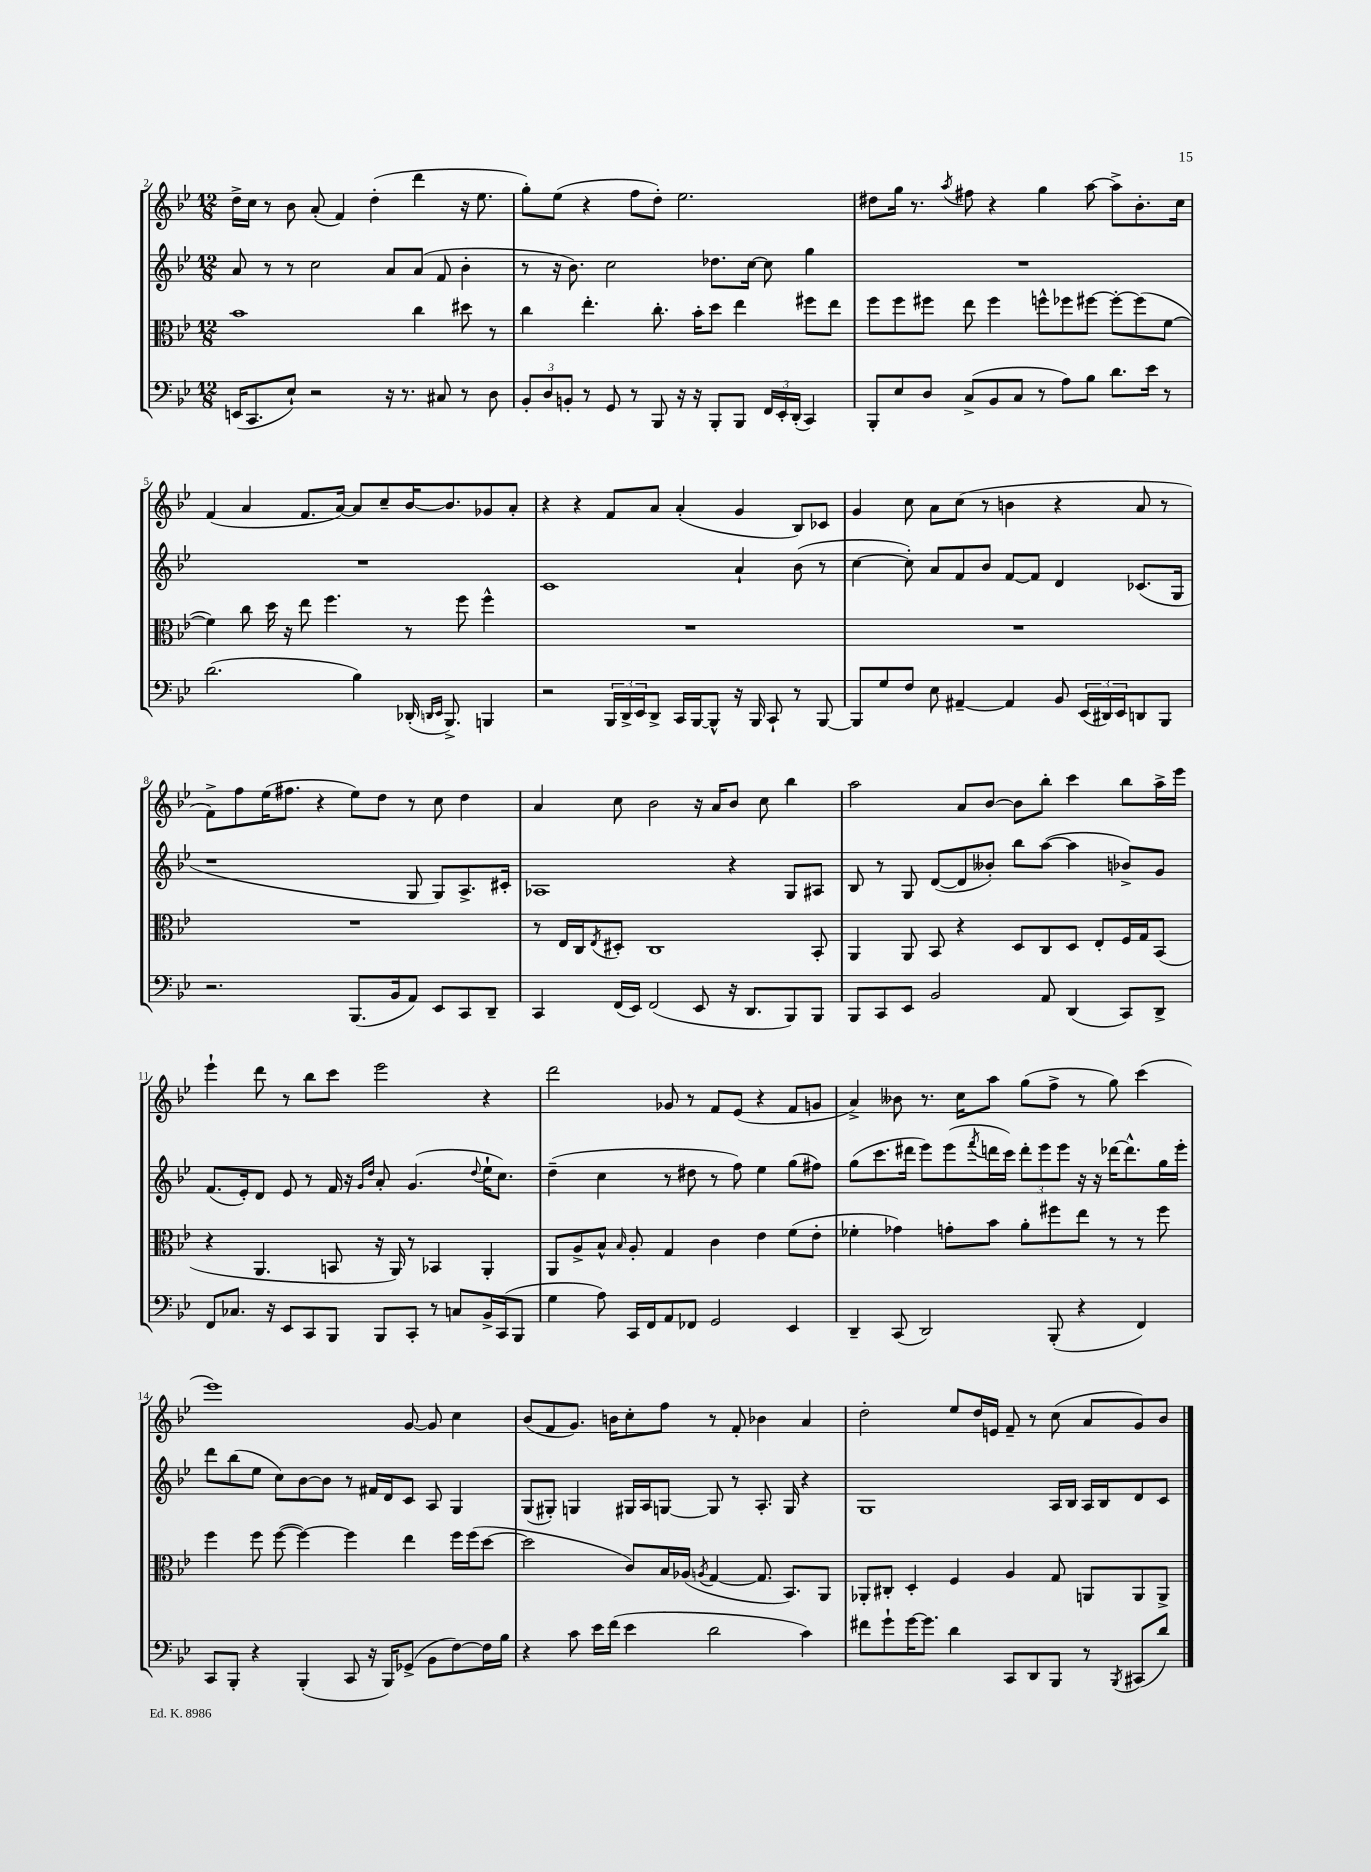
<<
\new StaffGroup <<
\new Staff = "s0" {
    \clef treble \key bes \major \numericTimeSignature \time 12/8
    d''16-> c''16 r8 bes'8 a'8-.( f'4) d''4-.( d'''4 r16 ees''8. |
    g''8-.) ees''8( r4 f''8 d''8-.) ees''2. |
    dis''8 g''16 r8. \acciaccatura { a''8 } fis''8 r4 g''4 a''8~ a''8-> bes'8.-. c''16 |
    f'4( a'4 f'8. a'16~) a'8 c''8-- bes'16~ bes'8. ges'8 a'8-. |
    r4 r4 f'8 a'8 a'4-.( g'4 bes8) ces'8 |
    g'4 c''8 a'8 c''8( r8 b'4 r4 a'8 r8 |
    f'8->) f''8 ees''16( fis''8. r4 ees''8) d''8 r8 c''8 d''4 |
    a'4 c''8 bes'2 r16 a'16 bes'8 c''8 bes''4 |
    a''2 a'8 bes'8~ bes'8 bes''8-. c'''4 bes''8 a''16-> ees'''16 |
    ees'''4-! d'''8 r8 bes''8 c'''8 ees'''2 r4 |
    d'''2 ges'8 r8 f'8 ees'8( r4 f'8 g'8 |
    a'4->) beses'8 r8. c''16 a''8 g''8( f''8-> r8 g''8) c'''4( |
    ees'''1) g'8~ g'8 c''4 |
    bes'8( f'8 g'8.) b'16 c''8-. f''8 r8 f'8-. bes'4 a'4 |
    d''2-. ees''8 d''16 e'16 f'8-- r8 c''8( a'8 g'8) bes'8 \bar "|." |
}
\new Staff = "s1" {
    \clef treble \key bes \major \numericTimeSignature \time 12/8
    a'8 r8 r8 c''2 a'8 a'8( f'8 bes'4-. |
    r8 r16 bes'8.) c''2 des''8. c''16~ c''8 g''4 |
    R1. |
    R1. |
    c'1 a'4-! bes'8( r8 |
    c''4~ c''8-.) a'8 f'8 bes'8 f'8~ f'8 d'4 ces'8.( g16 |
    r1 g8 g8) a8.-> cis'16-. |
    aes1 r4 g8 ais8 |
    bes8 r8 g8 d'8~( d'8 beses'8-.) bes''8 a''8~( a''4 bes'8->) g'8 |
    f'8.( ees'16-.) d'8 ees'8 r8 f'16 r16 \grace { g'16 d''16 } a'8-. g'4.( \appoggiatura { d''8 } ees''16-! c''8.) |
    d''4--( c''4 r8 dis''8 r8 f''8) ees''4 g''8( fis''8) |
    g''8( c'''8. dis'''16 ees'''8) ees'''8( \acciaccatura { f'''8 } d'''16 c'''16) \tuplet 3/2 { d'''8-. ees'''8 ees'''8 } r16 r16 des'''16~ des'''8.-^ g''16 ees'''16-. |
    d'''8 bes''8( ees''8 c''8) bes'8~ bes'8 r8 fis'16 d'16 c'8 a8 g4 |
    g8( gis8-.) g4 gis16 a16 g8~ g8 r8 a8.-. g16 r4 |
    g1 a16 bes16 a16 bes16 d'8 c'8 \bar "|." |
}
\new Staff = "s2" {
    \clef alto \key bes \major \numericTimeSignature \time 12/8
    bes'1 c''4 dis''8 r8 |
    c''4 ees''4.-. c''8.-. bes'16-. d''8 ees''4 fis''8 ees''8 |
    f''8 f''8 fis''8 ees''8 fis''4 f''8-^ fes''8 fis''8~ fis''8~-. fis''8( f'8~ |
    f'4) c''8 d''16 r16 ees''8 f''4. r8 f''8 f''4-^ |
    R1. |
    R1. |
    R1. |
    r8 ees16 c16 \acciaccatura { ees8 } dis8-. c1 bes,8-. |
    a,4 a,8 bes,8 r4 d8 c8 d8 ees8-. f16 g16 bes,8( |
    r4 a,4. b,8 r16 a,16) r8 bes,4 a,4-. |
    a,8 a8-> bes8-^ \grace { bes16 } a8-. g4 c'4 ees'4 f'8( ees'8-. |
    fes'4-. ges'4) g'8-. bes'8 a'8-. fis''8 ees''8 r8 r8 fis''8 |
    f''4 f''8 f''8~( f''4~) f''4 ees''4 f''16 f''16( d''8~ |
    d''2 c'8) bes16 aes16( \acciaccatura { a8 } g4~ g8. bes,8.) a,8 |
    aes,8-. cis8-. d4-. f4 a4 g8 a,8 a,8 a,8-> \bar "|." |
}
\new Staff = "s3" {
    \clef bass \key bes \major \numericTimeSignature \time 12/8
    e,16( c,8. ees8-!) r2 r16 r8. cis8 r8 d8 |
    \tuplet 3/2 { bes,8-. d8 b,8-. } r8 g,8 r8 bes,,8 r16 r16 bes,,8-. bes,,8 \tuplet 3/2 { f,16 ees,16-. d,16-.( } c,4) |
    bes,,8-. ees8 d8 c8->( bes,8 c8 r8 a8) bes8 d'8. ees'16 r8 |
    d'2.( bes4) des,16-.( \grace { d,16 ees,16 } bes,,8.->) b,,4 |
    r2 \tuplet 3/2 { bes,,16 d,16-> ees,16 } d,8-> c,16 bes,,16~ bes,,8-^ r16 bes,,16 c,8-! r8 bes,,8~ |
    bes,,8 g8 f8 ees8 ais,4~-- ais,4 bes,8 \tuplet 3/2 { ees,16( dis,16) ees,16 } d,8 bes,,8 |
    r2. bes,,8.( bes,16 a,8) ees,8 c,8 d,8-- |
    c,4 f,16( ees,16) f,2( ees,8 r16 d,8. bes,,8) bes,,8 |
    bes,,8 c,8 ees,8 bes,2 a,8 d,4( c,8) d,8-> |
    f,8 ces8. r16 ees,8 c,8 bes,,8 bes,,8 c,8-. r8 c8 bes,16-> c,16( bes,,8 |
    g4 a8) c,16 f,16 a,8 fes,8 g,2 ees,4 |
    d,4-- c,8( d,2) bes,,8-.( r4 f,4) |
    c,8 bes,,8-. r4 bes,,4-.( c,8 r16 bes,,16) ges,8->( bes,8 f8~) f16 bes16 |
    r4 c'8 ees'16 f'16( ees'4 d'2 c'4) |
    fis'8 g'8-! g'16~ g'8. d'4 c,8 d,8 bes,,8 r8 \acciaccatura { bes,,8 } cis,8( d'8) \bar "|." |
}
>>
>>
\layout { \context { \Score currentBarNumber = #2 } }
